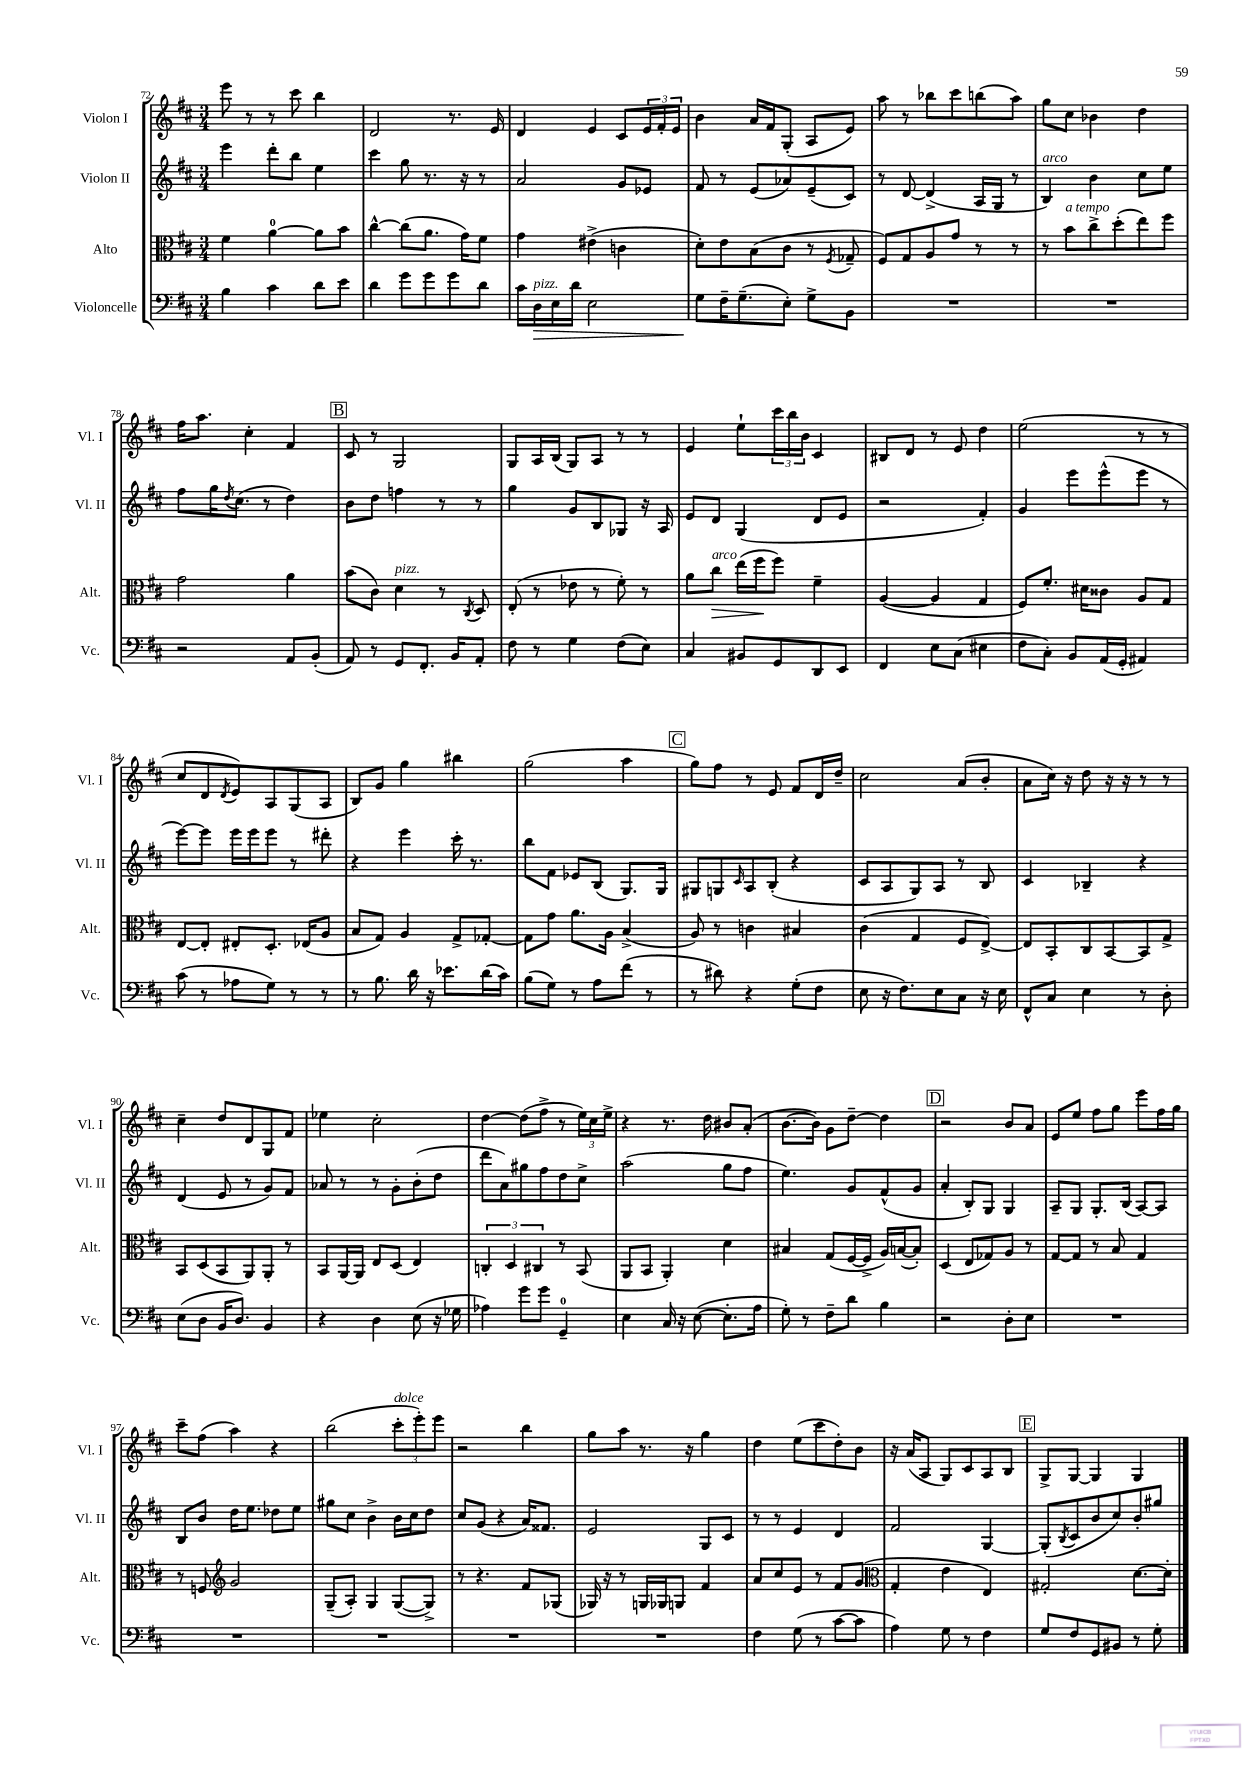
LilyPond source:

<<
\new StaffGroup <<
\new Staff = "s0" \with { instrumentName = "Violon I" shortInstrumentName = "Vl. I" } {
    \clef treble \key d \major \numericTimeSignature \time 3/4
    e'''8 r8 r8 cis'''8 b''4 |
    d'2 r8. e'16 |
    d'4 e'4 cis'8 \tuplet 3/2 { e'16 fis'16-. e'16 } |
    b'4 a'16 fis'16 g8-.( a8 e'8) |
    a''8 r8 bes''8 cis'''8 b''8( a''8) |
    g''8 cis''8 bes'4 d''4 |
    fis''16 a''8. cis''4-. fis'4 |
    \mark \markup { \box "B" } cis'8 r8 g2 |
    g8 a16 b16( g8) a8 r8 r8 |
    e'4 e''8-! \tuplet 3/2 { cis'''16 b''16 b'16 } cis'4 |
    bis8 d'8 r8 e'8 d''4 |
    e''2( r8 r8 |
    cis''8 d'8 \acciaccatura { d'8 } e'8) a8 g8( a8 |
    b8) g'8 g''4 bis''4 |
    g''2( a''4 |
    \mark \markup { \box "C" } g''8) fis''8 r8 e'8 fis'8 d'16 d''16-- |
    cis''2 a'8( b'8-. |
    a'8 cis''16) r16 d''8 r16 r16 r8 r8 |
    cis''4-- d''8 d'8 g8 fis'8 |
    ees''4 cis''2-. |
    d''4~ d''8( fis''8-> r8 \tuplet 3/2 { e''16) cis''16 e''16-> } |
    r4 r8. d''16 bis'8 a'8-.( |
    b'8.~ b'16) g'8 d''8~-- d''4 |
    \mark \markup { \box "D" } r2 b'8 a'8 |
    e'8 e''8 fis''8 g''8 e'''8 fis''16 g''16 |
    cis'''8-- fis''8( a''4) r4 |
    b''2( \tuplet 3/2 { cis'''8-.^\markup { \italic "dolce" } e'''8-.) e'''8 } |
    r2 b''4 |
    g''8 a''8 r8. r16 g''4 |
    d''4 e''8( cis'''8 d''8-.) b'8 |
    r16 a'16( a8 g8) cis'8 a8 b8 |
    \mark \markup { \box "E" } g8-> g8~ g4 g4 \bar "|." |
}
\new Staff = "s1" \with { instrumentName = "Violon II" shortInstrumentName = "Vl. II" } {
    \clef treble \key d \major \numericTimeSignature \time 3/4
    e'''4 d'''8-. b''8 e''4 |
    cis'''4 g''8 r8. r16 r8 |
    a'2 g'8 ees'8 |
    fis'8 r8 e'8( aes'8) e'8--( cis'8) |
    r8 d'8~ d'4->( a16 g16 r8 |
    b4^\markup { \italic "arco" }) b'4 cis''8 e''8 |
    fis''8 g''16 \acciaccatura { d''8 } cis''8.( r8 d''4) |
    \mark \markup { \box "B" } b'8 d''8 f''4 r8 r8 |
    g''4 g'8 b8 ges8 r16 a16 |
    e'8 d'8 g4( d'8 e'8 |
    r2 fis'4-.) |
    g'4 e'''8 e'''8-^( e'''8 r8 |
    e'''8~) e'''8 e'''16 e'''16 e'''8 r8 dis'''8-. |
    r4 e'''4 cis'''16-. r8. |
    b''8 fis'8 ees'8 b8( g8.) g16 |
    \mark \markup { \box "C" } gis8 g8 \grace { cis'16 } a8 b8-.( r4 |
    cis'8 a8 g8) a8 r8 b8 |
    cis'4 bes4-- r4 |
    d'4( e'8 r8 g'8) fis'8 |
    aes'8 r8 r8 g'8-. b'8-.( d''8 |
    d'''8 a'8) gis''8 fis''8 d''8 cis''8-> |
    a''2( g''8 fis''8 |
    e''4.) g'8 fis'8-^( g'8 |
    \mark \markup { \box "D" } a'4-. b8-.) g8 g4 |
    a8-- g8 g8.-. b16( a8~) a8 |
    b8 b'8 d''16 e''8. des''8 e''8 |
    gis''8 cis''8 b'4-> b'16 cis''16 d''8 |
    cis''8 g'8( r4 a'16) fisis'8. |
    e'2 g8 cis'8 |
    r8 r8 e'4 d'4 |
    fis'2 g4~ |
    \mark \markup { \box "E" } g8-.( \acciaccatura { b8 } cis'8 b'8 cis''8) b'8-. gis''8 \bar "|." |
}
\new Staff = "s2" \with { instrumentName = "Alto" shortInstrumentName = "Alt." } {
    \clef alto \key d \major \numericTimeSignature \time 3/4
    fis'4 a'4-0~ a'8 b'8 |
    cis''4~-^ cis''8( a'8. g'16) fis'8 |
    g'4 eis'4->( c'4 |
    d'8-.) e'8 b8( cis'8 r8 \acciaccatura { fis8 } ges8-- |
    fis8) g8 a8 g'8 r8 r8 |
    r8 b'8^\markup { \italic "a tempo" } cis''8-> d''8-.( e''8) fis''8 |
    g'2 a'4 |
    \mark \markup { \box "B" } b'8( cis'8) d'4^\markup { \italic "pizz." } r8 \acciaccatura { cis8 } d8 |
    e8-.( r8 ees'8 r8 fis'8-.) r8 |
    a'8 cis''8\>^\markup { \italic "arco" } e''16( fis''16\! fis''8) fis'4-- |
    a4~( a4 g4 |
    fis8) fis'8.-. dis'16 cisis'8 a8 g8 |
    e8~ e8-. eis8-. d8.-. ees16( a8 |
    b8 g8) a4 g8-> ges8~-. |
    ges8 g'8 a'8. a16 b4->( |
    \mark \markup { \box "C" } a8) r8 c'4 bis4 |
    cis'4( g4 fis8 e8~->) |
    e8 b,8-. cis8 b,8~ b,8 g8-> |
    b,8 d8( b,8 a,8) a,8-. r8 |
    b,8 a,16~ a,16 e8 d8( e4) |
    \tuplet 3/2 { c4-. d4 cis4 } r8 b,8( |
    a,8 b,8 a,4-.) d'4 |
    bis4 g8( fis16~ fis16-> a16) b16~( b8-.) |
    \mark \markup { \box "D" } d4( e8 ges8) a8 r8 |
    g8~ g8 r8 b8 g4 |
    r8 f8 \clef treble g'2 |
    g8--( a8-.) g4 g8~( g8->) |
    r8 r4. fis'8 ges8( |
    ges16) r16 r8 g16 ges16 g8 fis'4 |
    a'8 cis''8 e'8 r8 fis'8 g'8( |
    \clef alto g4-. e'4 e4) |
    \mark \markup { \box "E" } gis2-. d'8.~ d'16-. \bar "|." |
}
\new Staff = "s3" \with { instrumentName = "Violoncelle" shortInstrumentName = "Vc." } {
    \clef bass \key d \major \numericTimeSignature \time 3/4
    b4 cis'4 d'8 e'8 |
    d'4 g'8 g'8 g'8 d'8 |
    cis'16 d16\>^\markup { \italic "pizz." } e16 d'16 e2 |
    g8\! fis16-- g8.--( e8-.) g8-> b,8 |
    R2. |
    R2. |
    r2 a,8 b,8-.( |
    \mark \markup { \box "B" } a,8) r8 g,8 fis,8.-. b,16 a,8-. |
    fis8 r8 g4 fis8( e8) |
    cis4 bis,8 g,8 d,8 e,8 |
    fis,4 e8 cis8( eis4 |
    fis8 cis8-.) b,8 a,16( g,16-. ais,4) |
    cis'8( r8 aes8 g8) r8 r8 |
    r8 b8. d'16 r16 ees'8. d'16( cis'16) |
    b8( g8) r8 a8 fis'8( r8 |
    \mark \markup { \box "C" } r8 dis'8) r4 g8-.( fis8 |
    e8 r16 fis8.) e8 cis8 r16 e16 |
    fis,8-^ cis8 e4 r8 d8-. |
    e8( d8 b,16 d8.) b,4 |
    r4 d4 e8( r16 ges16 |
    aes4) g'8 g'8 g,4-0-- |
    e4 cis16 r16 e8~( e8.-. a16 |
    g8-.) r8 fis8-- d'8 b4 |
    \mark \markup { \box "D" } r2 d8-. e8 |
    R2. |
    R2. |
    R2. |
    R2. |
    R2. |
    fis4 g8( r8 cis'8~ cis'8 |
    a4) g8 r8 fis4 |
    \mark \markup { \box "E" } g8 fis8 g,8 bis,8 r8 g8-. \bar "|." |
}
>>
>>
\layout { \context { \Score currentBarNumber = #72 } }
